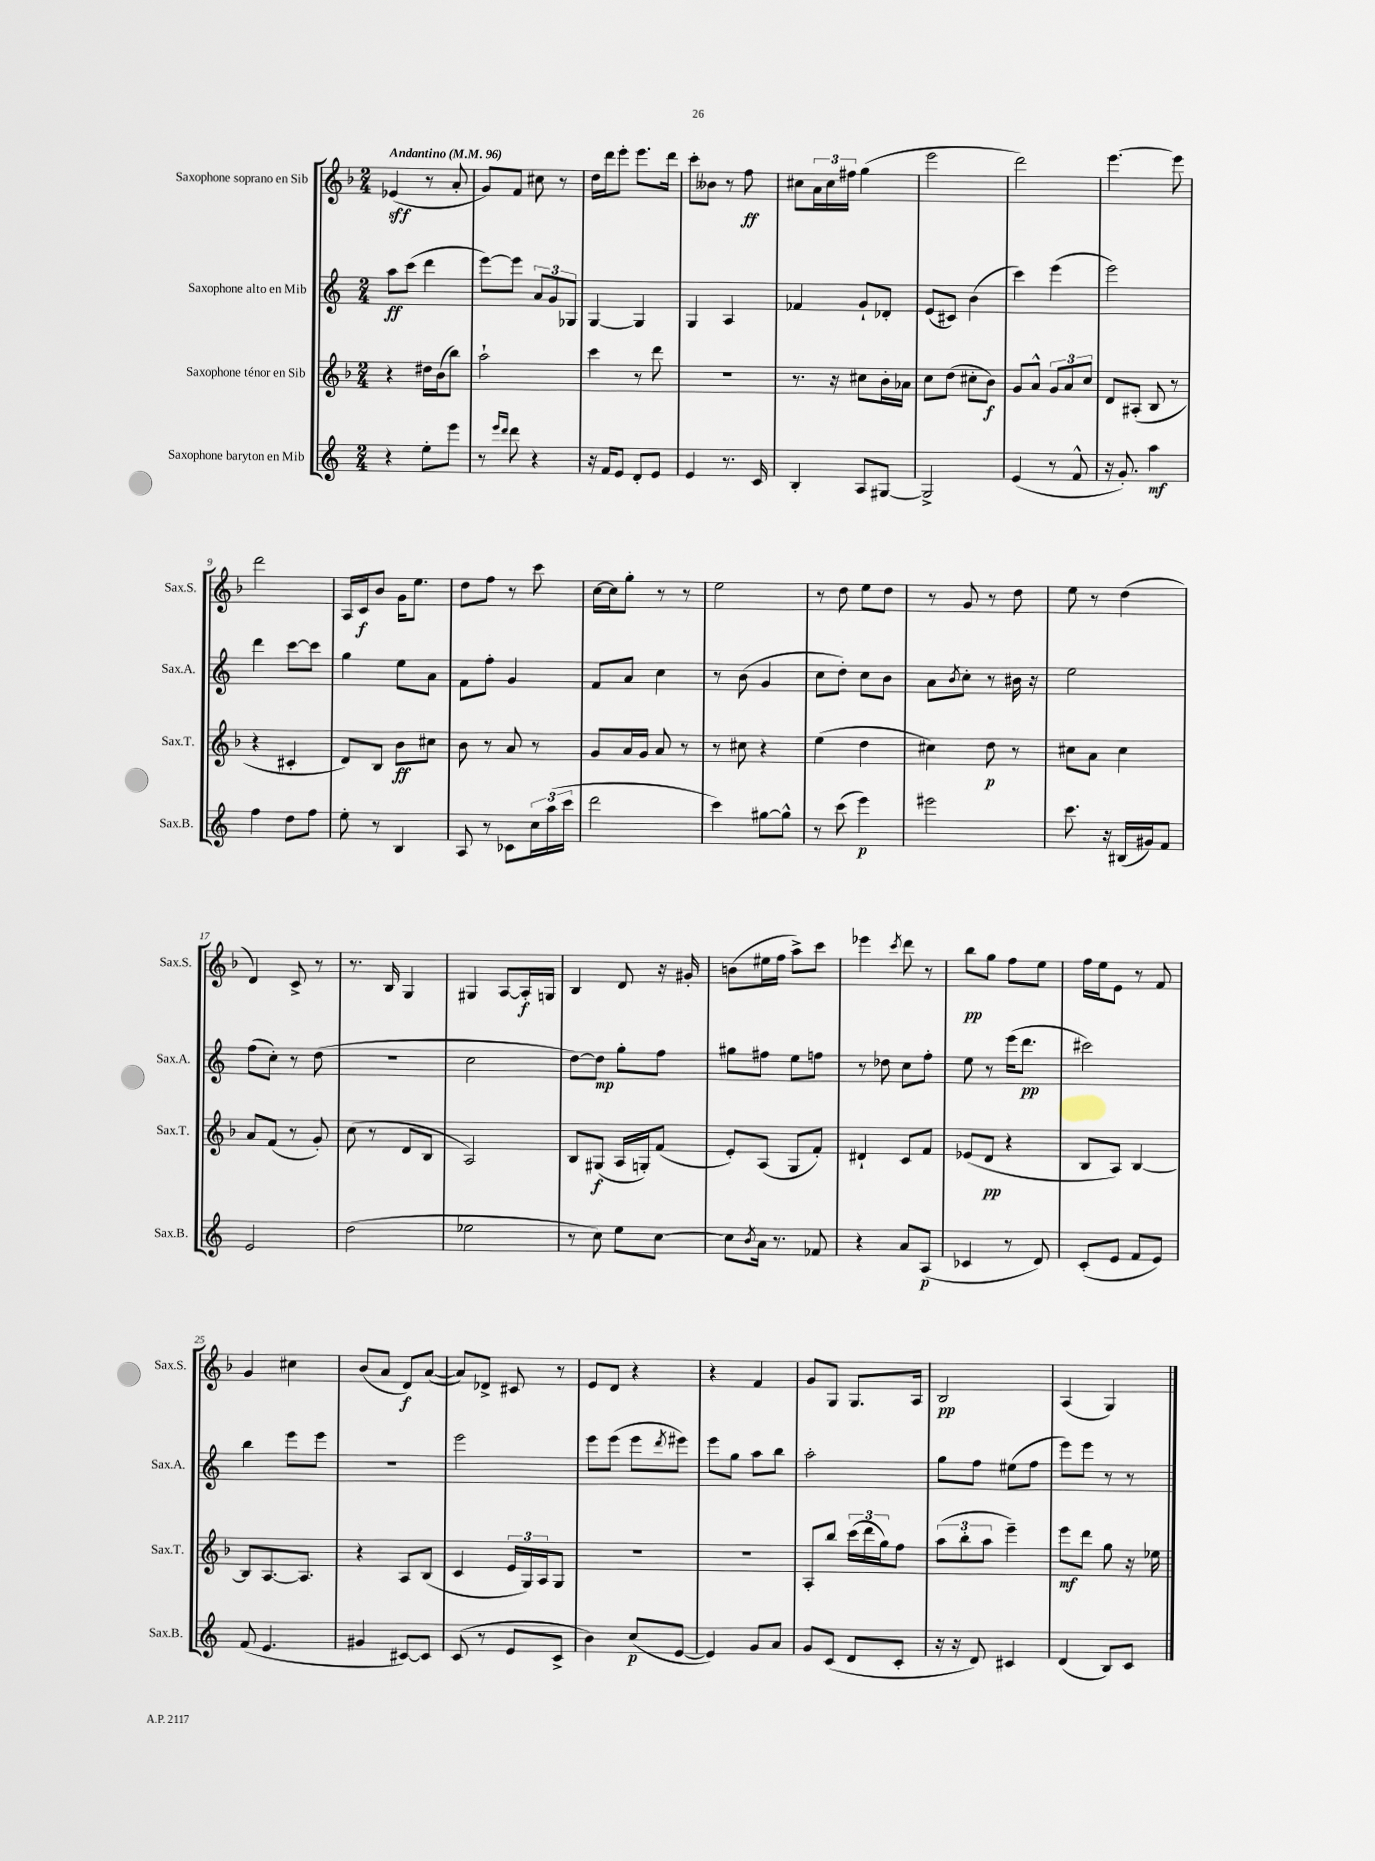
<<
\new StaffGroup <<
\new Staff = "s0" \with { instrumentName = "Saxophone soprano en Sib" shortInstrumentName = "Sax.S." } {
    \clef treble \key f \major \numericTimeSignature \time 2/4 \tempo "Andantino" 4 = 96
    ees'4\sff( r8 a'8-. |
    g'8) f'8 cis''8 r8 |
    d''16 d'''16 e'''8-. e'''8. d'''16 |
    c'''8-. beses'8 r8 f''8\ff |
    cis''8 \tuplet 3/2 { a'16 cis''16 fis''16 } g''4( |
    e'''2 |
    d'''2) |
    e'''4.~ e'''8 |
    d'''2 |
    a16 c'16\f bes'8 g'16 e''8. |
    d''8 f''8 r8 c'''8 |
    c''16~ c''16 g''8-. r8 r8 |
    e''2 |
    r8 d''8 e''8 d''8 |
    r8 g'8 r8 d''8 |
    e''8 r8 d''4( |
    d'4) c'8-> r8 |
    r8. bes16 g4 |
    gis4 a8~ a16-.\f g16 |
    bes4 d'8 r16 gis'16-. |
    b'8( eis''16 f''16 a''8->) c'''8 |
    ees'''4 \acciaccatura { c'''8 } d'''8 r8 |
    bes''8\pp g''8 f''8 e''8 |
    f''16 e''16 e'8 r8 f'8 |
    g'4 cis''4 |
    bes'8( a'8 d'8\f) a'8~( |
    a'8) des'8-> cis'8 r8 |
    e'8 d'8 r4 |
    r4 f'4 |
    g'8 g8 g8. a16 |
    bes2\pp |
    a4( g4) \bar "|." |
}
\new Staff = "s1" \with { instrumentName = "Saxophone alto en Mib" shortInstrumentName = "Sax.A." } {
    \clef treble \key c \major \numericTimeSignature \time 2/4
    a''8\ff c'''8( d'''4 |
    e'''8~) e'''8 \tuplet 3/2 { a'8 g'8 ges8 } |
    g4~ g4 |
    g4 a4 |
    fes'4 g'8-! des'8-. |
    e'8( cis'8) b'4( |
    c'''4) e'''4( |
    e'''2) |
    d'''4 c'''8~ c'''8 |
    g''4 e''8 a'8 |
    f'8 f''8-. g'4 |
    f'8 a'8 c''4 |
    r8 b'8( g'4 |
    c''8 d''8-.) c''8 b'8 |
    a'8 \acciaccatura { b'8 } c''8-. r8 bis'16 r16 |
    e''2 |
    f''8( c''8-.) r8 d''8( |
    r2 |
    c''2 |
    d''8~) d''8\mp g''8-. f''8 |
    gis''8 fis''8 e''8 f''8 |
    r8 des''8 c''8 f''8-. |
    e''8 r8 e'''16( d'''8.\pp |
    cis'''2) |
    b''4 e'''8 e'''8 |
    r2 |
    e'''2 |
    e'''8 e'''8( e'''8 \acciaccatura { d'''8 } eis'''8) |
    e'''8 g''8 a''8 b''8 |
    a''2-. |
    g''8 f''8 eis''8( f''8 |
    e'''8) e'''8 r8 r8 \bar "|." |
}
\new Staff = "s2" \with { instrumentName = "Saxophone ténor en Sib" shortInstrumentName = "Sax.T." } {
    \clef treble \key f \major \numericTimeSignature \time 2/4
    r4 dis''16 bes'16( bes''8) |
    a''2-! |
    c'''4 r8 d'''8 |
    R2 |
    r8. r16 cis''8 bes'16-. aes'16 |
    c''8 d''8( cis''8-. bes'8\f) |
    g'8 a'8-^ \tuplet 3/2 { g'8 a'8 c''8 } |
    d'8 ais8-.( bes8 r8 |
    r4 cis'4-. |
    d'8) bes8 bes'8\ff cis''8 |
    bes'8 r8 a'8 r8 |
    g'8 a'16 g'16 a'8 r8 |
    r8 cis''8 r4 |
    e''4( d''4 |
    cis''4) d''8\p r8 |
    cis''8 a'8 cis''4 |
    a'8 f'8( r8 g'8-.) |
    c''8( r8 d'8 bes8 |
    a2) |
    bes8 gis8\f( a16 g16-.) f'8( |
    e'8-.) a8( g8 f'8-.) |
    dis'4-! c'8 f'8 |
    ees'8( d'8\pp r4 |
    bes8 a8) bes4~ |
    bes8 a8.~ a8. |
    r4 a8 bes8( |
    c'4 \tuplet 3/2 { e'16 g16) a16 } g8 |
    R2 |
    r2 |
    a8-. bes''8 \tuplet 3/2 { c'''16( d'''16 g''16) } f''8 |
    \tuplet 3/2 { a''8( bes''8-. a''8 } e'''4--) |
    e'''8\mf d'''8 g''8 r16 ees''16 \bar "|." |
}
\new Staff = "s3" \with { instrumentName = "Saxophone baryton en Mib" shortInstrumentName = "Sax.B." } {
    \clef treble \key c \major \numericTimeSignature \time 2/4
    r4 e''8-. e'''8 |
    r8 \grace { e'''16 d'''16 } d'''8 r4 |
    r16 f'16 e'8 d'8-. e'8 |
    e'4 r8. c'16 |
    b4-. a8 gis8~ |
    gis2-> |
    e'4( r8 f'8-^ |
    r16 g'8.-.) a''4\mf |
    f''4 d''8 f''8 |
    e''8-. r8 b4 |
    a8 r8 ces'8 \tuplet 3/2 { c''16 a''16( c'''16 } |
    d'''2 |
    c'''4) gis''8~ gis''8-^ |
    r8 c'''8( e'''4\p) |
    eis'''2 |
    c'''8. r16 bis16( gis'16) f'8 |
    e'2 |
    d''2( |
    ees''2 |
    r8 c''8) e''8 c''8~ |
    c''8 \acciaccatura { b'8 } a'16 r8. fes'8 |
    r4 a'8 a8\p( |
    ces'4 r8 d'8) |
    c'8-.( e'8 f'8 e'8) |
    f'8( e'4. |
    gis'4 cis'8~) cis'8 |
    c'8( r8 e'8 c'8-> |
    b'4) c''8\p( e'8~ |
    e'4) g'8 a'8 |
    g'8 c'8( d'8 c'8-. |
    r16 r16 d'8) cis'4 |
    d'4( b8) c'8 \bar "|." |
}
>>
>>
